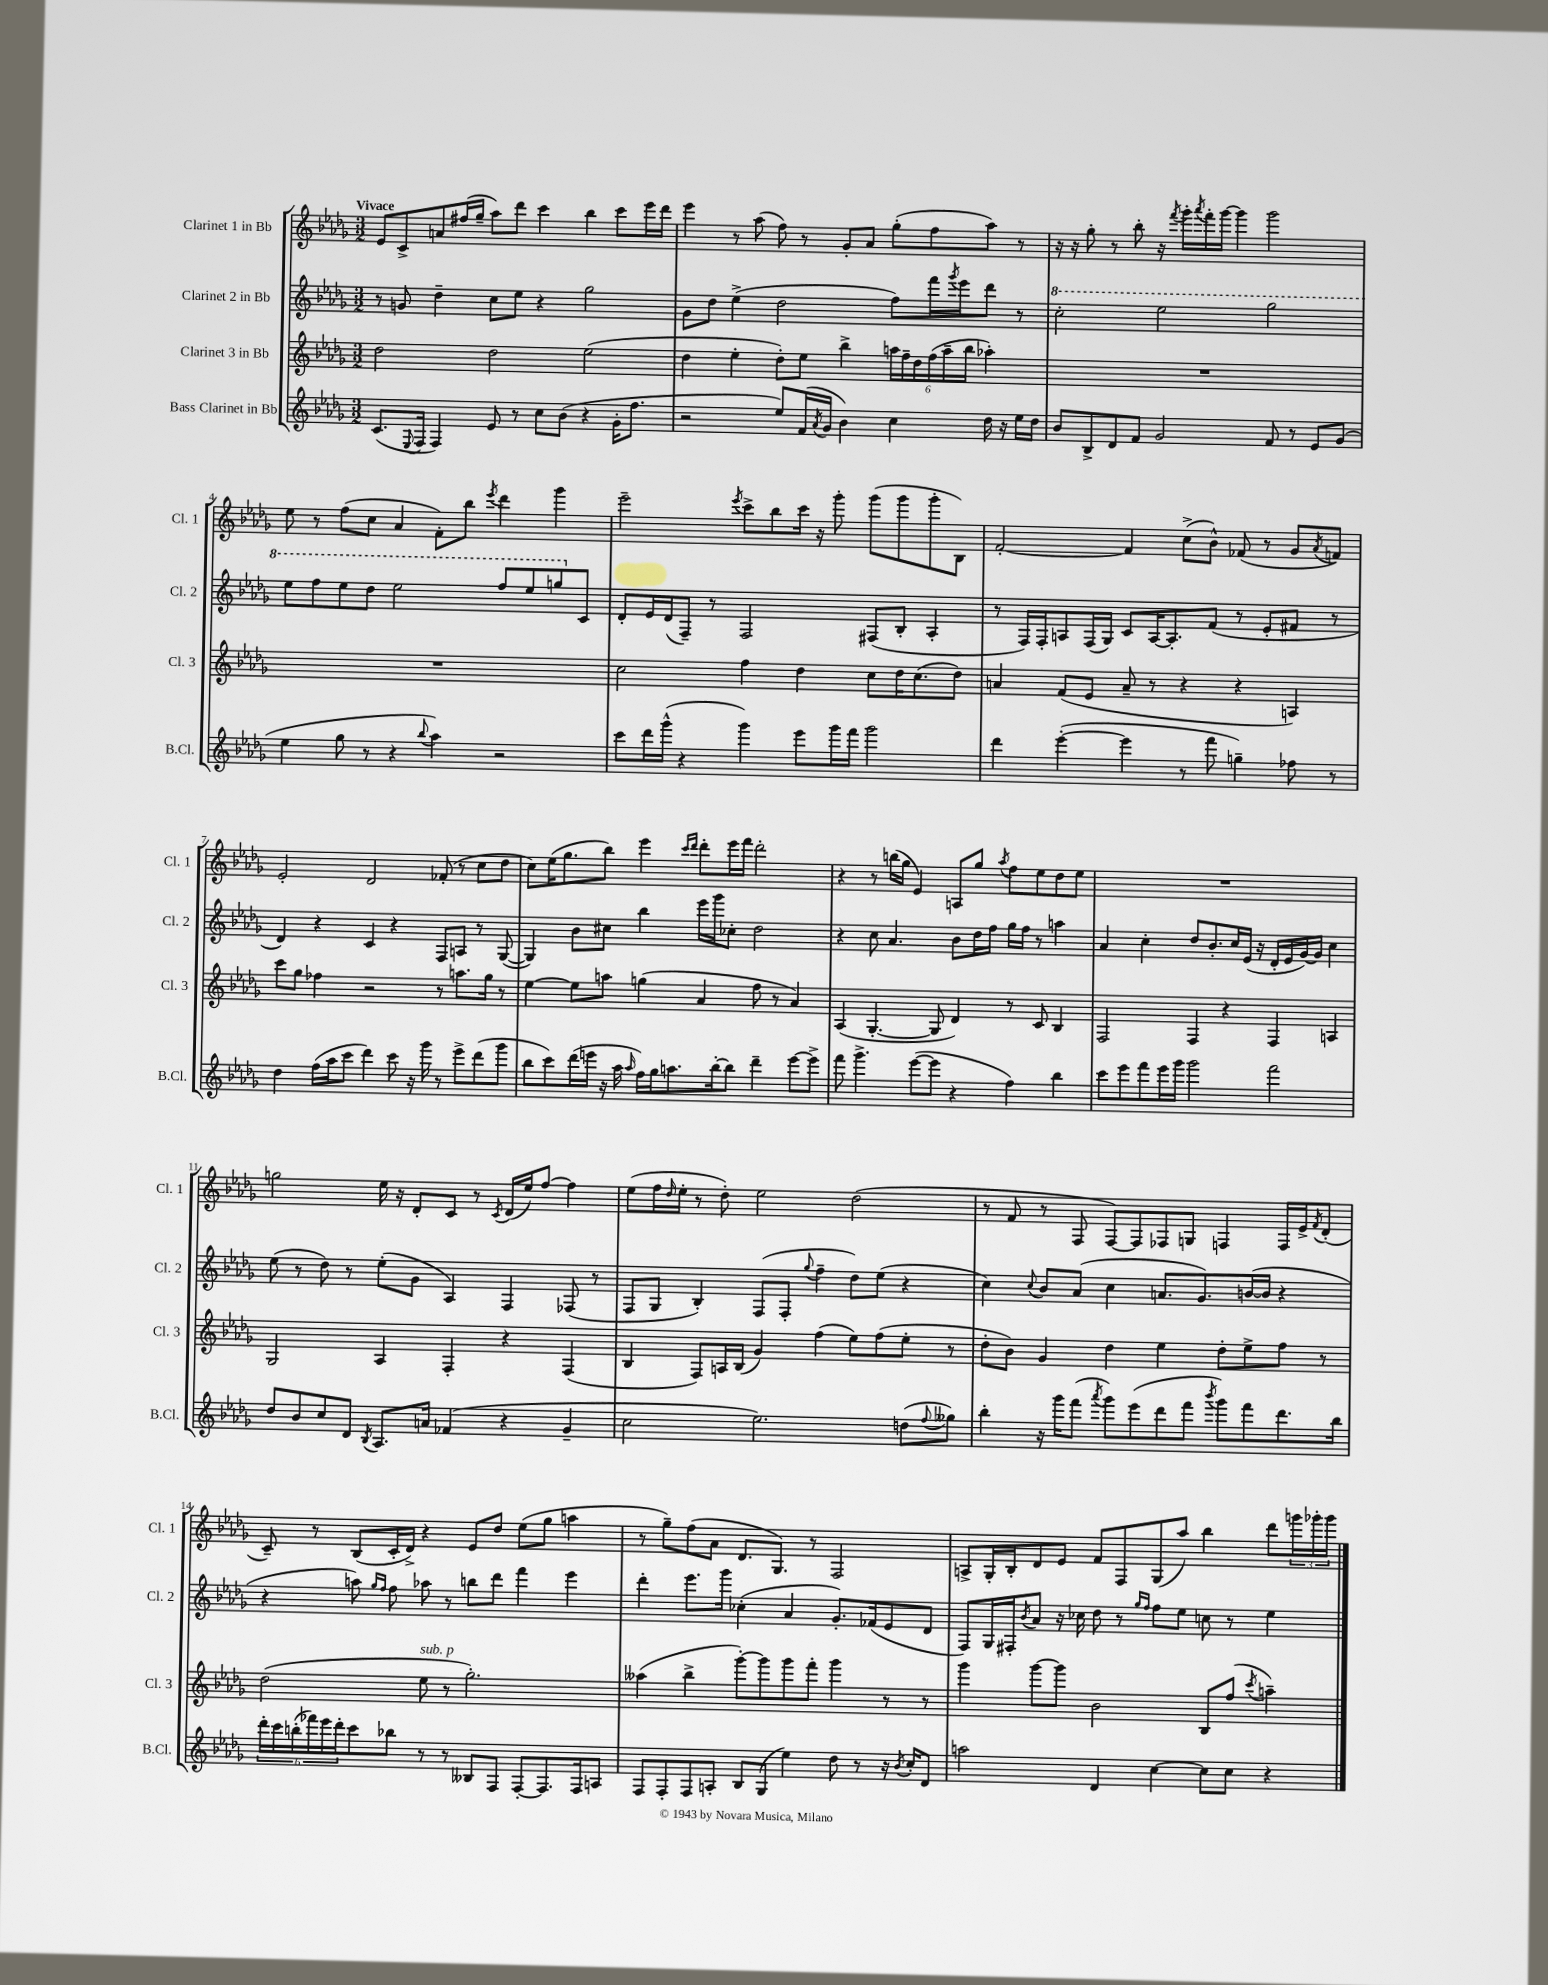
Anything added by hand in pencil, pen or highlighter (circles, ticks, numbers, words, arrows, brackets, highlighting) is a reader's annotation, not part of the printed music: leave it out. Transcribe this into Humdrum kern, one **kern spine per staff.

**kern	**kern	**kern	**kern
*staff4	*staff3	*staff2	*staff1
*clefG2	*clefG2	*clefG2	*clefG2
*k[b-e-a-d-g-]	*k[b-e-a-d-g-]	*k[b-e-a-d-g-]	*k[b-e-a-d-g-]
*M3/2	*M3/2	*M3/2	*M3/2
(8.c	2dd-	8r	8e-
.	.	8g	8c^
8qqE-	.	.	.
16F	.	.	.
4F)	.	4dd-~	8a
.	.	.	(16ff#
.	.	.	16gg-~
8e-	2dd-	8cc	8aa-)
8r	.	8ee-	8ddd-
8cc	.	4r	4ccc
(8b-	.	.	.
4r	(2ee-	2gg-	4bb-
16g-'	.	.	8ccc
8.ff	.	.	.
.	.	.	16eee-
.	.	.	16ddd-
=	=	=	=
2r	4dd-	8g-	4eee-
.	.	8dd-	.
.	4ee-'	(4ee-^	8r
.	.	.	(8aa-
8ee-)	8dd-')	2dd-	8ff)
(16f	8ee-	.	8r
8qa-	.	.	.
16g-	.	.	.
4b-)	4bb-^	.	8g-'
.	.	.	8a-
4cc	24aa	8ff)	(8gg-'
.	24ff~	.	.
.	24dd-	.	.
.	(24ff	16fff	8ff
.	24aa~	.	.
.	.	8qggg-	.
.	.	16eee-	.
.	24bb-	.	.
16dd-	4aa-')	8ddd-	8aa-)
16r	.	.	.
16ee-	.	8r	8r
16dd-	.	.	.
=	=	=	=
8b-	1.r	2ccc'	16r
.	.	.	16r
8B-^	.	.	8gg-'
8d-	.	.	8r
8f	.	.	8bb-'
2g-	.	2eee-	16r
.	.	.	8qfff
.	.	.	16ggg-'
.	.	.	8qaaa-
.	.	.	16fff'
.	.	.	[16ggg-
.	.	.	4ggg-]
8f	.	2ggg-	2ggg-
8r	.	.	.
8e-	.	.	.
(8g-	.	.	.
=	=	=	=
4ee-	1.r	8eee-	8ee-
.	.	8fff	8r
8gg-	.	8eee-	(8ff
8r	.	8ddd-	8cc
4r	.	2eee-	4a-
8qqbb-	.	.	.
4aa-)	.	.	8f')
.	.	.	8bb-
.	.	.	8qeee-
2r	.	8fff	4ddd-
.	.	8eee-	.
.	.	8ggg	4ggg-
.	.	8c	.
=	=	=	=
8ccc	2cc	8d-'	2eee-~
16ddd-	.	16e-	.
(16ggg-^^	.	(16d-	.
4r	.	8F~)	.
.	.	8r	.
.	.	.	8qeee-
4ggg-)	4ff	2F	8ccc^
.	.	.	8bb-
8eee-	4dd-	.	16ccc
.	.	.	16r
16ggg-	.	.	8ggg-'
16fff	.	.	.
2ggg-	8cc	(8F#	(8ggg-
.	16dd-	8B-'	8ggg-
.	(8.cc	.	.
.	.	4A-'	8ggg-'
.	8dd-)	.	8B-)
=	=	=	=
4ddd-	4a	8r	[2f'
.	.	16F)	.
.	.	16F'	.
([4eee-'	(8f	8A	.
.	8e-	(16F	.
.	.	16G-)	.
4eee-]	8a~	8c	4f]
.	8r	[16A	.
.	.	8.A']	.
8r	4r	.	(8cc^
8fff	.	(8f	8b-^^)
4gg~)	4r	8r	(8f-
.	.	8e-'	8r
8ff-	4A)	8f#	8g-
.	.	.	8qa-
8r	.	8r	8f)
=	=	=	=
4dd-	8ccc	4d-)	2e-'
.	8gg-	.	.
(16ff	4ff-	4r	.
16aa-	.	.	.
8ccc	.	.	.
4ddd-)	2r	4c	2d-
8ccc	.	4r	.
16r	.	.	.
16ggg-	.	.	.
8r	8r	8F	(8f-'
8eee-^	8.aa	8A	8r
(8ddd-	.	8r	8cc
.	16gg-	.	.
8ggg-	8r	([8G-	8dd-
=	=	=	=
8bb-	[4ee-	4G-])	8cc)
8ccc)	.	.	(16ee-
.	.	.	8.gg-
(16ddd-	8ee-]	8b-	.
16eee	.	.	.
16r	8aa	8cc#	8bb-)
16aa-	.	.	.
16qqaa-	.	.	.
16ff)	(4gg	4bb-	4eee-
16gg-	.	.	.
8.aa	.	.	.
.	.	.	16qqccc
.	.	.	16qqddd-
.	4a-	16eee-	8ddd-'
[16bb-'	.	16ggg-	.
8bb-]	.	8cc-'	16eee-
.	.	.	16fff
4ddd-~	8ff	2dd-	2ddd-'
.	8r	.	.
[8eee	4a-)	.	.
8eee^]	.	.	.
=	=	=	=
8fff	(4A-	4r	4r
4.ggg-^	.	.	.
.	[4.G-'	8cc	8r
.	.	4.a-	(16bb
.	.	.	16gg-
([8eee-	.	.	4e-)
8eee-]	8G-]	.	.
4r	4d-)	8b-	8A
.	.	16dd-	8gg-
.	.	16ff	.
.	.	.	8qaa-
4ff)	8r	16gg-	8ff
.	.	16ff	.
.	8c	8r	8ee-
4bb-	4B-	4aa	8dd-
.	.	.	8ee-
=	=	=	=
8ccc	2F	4a-	1.r
8eee-	.	.	.
8fff	.	4cc'	.
16eee-	.	.	.
16ggg-	.	.	.
2ggg-	4F	8dd-	.
.	.	8.b-'	.
.	4r	.	.
.	.	16cc	.
.	.	(16e-	.
.	.	16r	.
2fff	4F	16d-'	.
.	.	16e-	.
.	.	[16g-)	.
.	.	16g-]	.
.	4A	4cc	.
=	=	=	=
8dd-	2G-	(8ee-	2gg
8b-	.	8r	.
8cc	.	8dd-)	.
8d-	.	8r	.
8qB-	.	.	.
8.A-	4A-	(8ee-'	16ee-
.	.	.	16r
.	.	8g-	8d-'
16a	.	.	.
(4f-	4F'	4A-)	8c
.	.	.	8r
.	.	.	8qc
4r	4r	4F	(16d-
.	.	.	16ee-)
.	.	.	[8ff
4g-~	(4F	(8F-	4ff]
.	.	8r	.
=	=	=	=
2cc	4B-	8F	(8ee-
.	.	8G-	16ff
.	.	.	16qqdd-
.	.	.	16ee-'
.	8F)	4B-')	8r
.	16A	.	8dd-')
.	(16B-	.	.
2.ee-)	4g-)	(8F	2ee-
.	.	8F'	.
.	.	8qqgg-	.
.	(4ff	4ff~	.
.	8ee-)	8dd-)	(2dd-
.	(8ff	(8ee-	.
(8dd	8ee-'	4r	.
8qqff	.	.	.
8gg--)	8r	.	.
=	=	=	=
4bb-'	8dd-'	4cc)	8r
.	8b-)	.	8f
.	.	8qqcc	.
16r	4g-	8b-	8r
16ggg-	.	.	.
(8fff	.	(8a-	8F
8qaaa-	.	.	.
8ggg-)	4dd-	4cc	[8F)
(8eee-	.	.	8F]
8ddd-	4ee-	8.a	8F-
8fff	.	.	8G
.	.	8.g-)	.
8qbbb-	.	.	.
8ggg-)	8dd-'	.	4F
8fff	8ee-^	([16b	.
.	.	16b]	.
8.ddd-	8ff	4r	16F
.	.	.	16e-^
.	.	.	8qf
.	8r	.	(8d-'
16bb-	.	.	.
=	=	=	=
24ddd-'	(2dd-	4r	8c~)
24ccc	.	.	.
(24bb'	.	.	.
24fff-)	.	.	8r
24eee-	.	.	.
24ddd-'	.	.	.
8ccc	.	8aa)	(8B-
.	.	16qqgg-	.
.	.	16qqff	.
8bb-	.	8ff	16c'
.	.	.	16d-^)
8r	8ee-	8aa-	4r
8r	8r	8r	.
8B--	2.gg-')	8bb	8e-
8F	.	8ddd-	8dd-
[8F'	.	4fff	(8ee-
8.F]	.	.	8gg-
.	.	4eee-	4aa
16F	.	.	.
8A	.	.	.
=	=	=	=
8F	(4aa--	4ddd-'	8r
8F'	.	.	8gg-~)
8F	4bb-^	8.eee-	(8ff
8A'	.	.	8a-
.	.	16ggg-	.
8B-	[8ggg-')	(4cc-'	8.d-
(8G-	8ggg-]	.	.
.	.	.	8.G-)
4ee-)	8ggg-	4a-	.
.	8fff'	.	8r
8dd-	4ggg-	8.g-')	2F
8r	.	.	.
.	.	(16f-	.
16r	8r	8e-	.
8qb-	.	.	.
16cc'	.	.	.
8d-	8r	8d-	.
=	=	=	=
2aa	4ggg-	8F)	8A^
.	.	16G-	16G-'
.	.	16F#'	16B-'
.	.	8qb-	.
.	[8ggg-	8a-	8d-
.	8ggg-]	16r	8e-
.	.	16cc-	.
4d-	2b-	8dd-	8f
.	.	8r	8F
.	.	16qqgg-	.
.	.	16qqff	.
[4cc	.	8ff	(8G-
.	.	8ee-	8aa-)
8cc]	8B-	8cc	4bb-
8cc	(8ff	8r	.
.	8qccc	.	.
4r	4aa~)	4ee-	8ddd-
.	.	.	24ggg
.	.	.	24ggg-'
.	.	.	24ggg-
==	==	==	==
*-	*-	*-	*-
